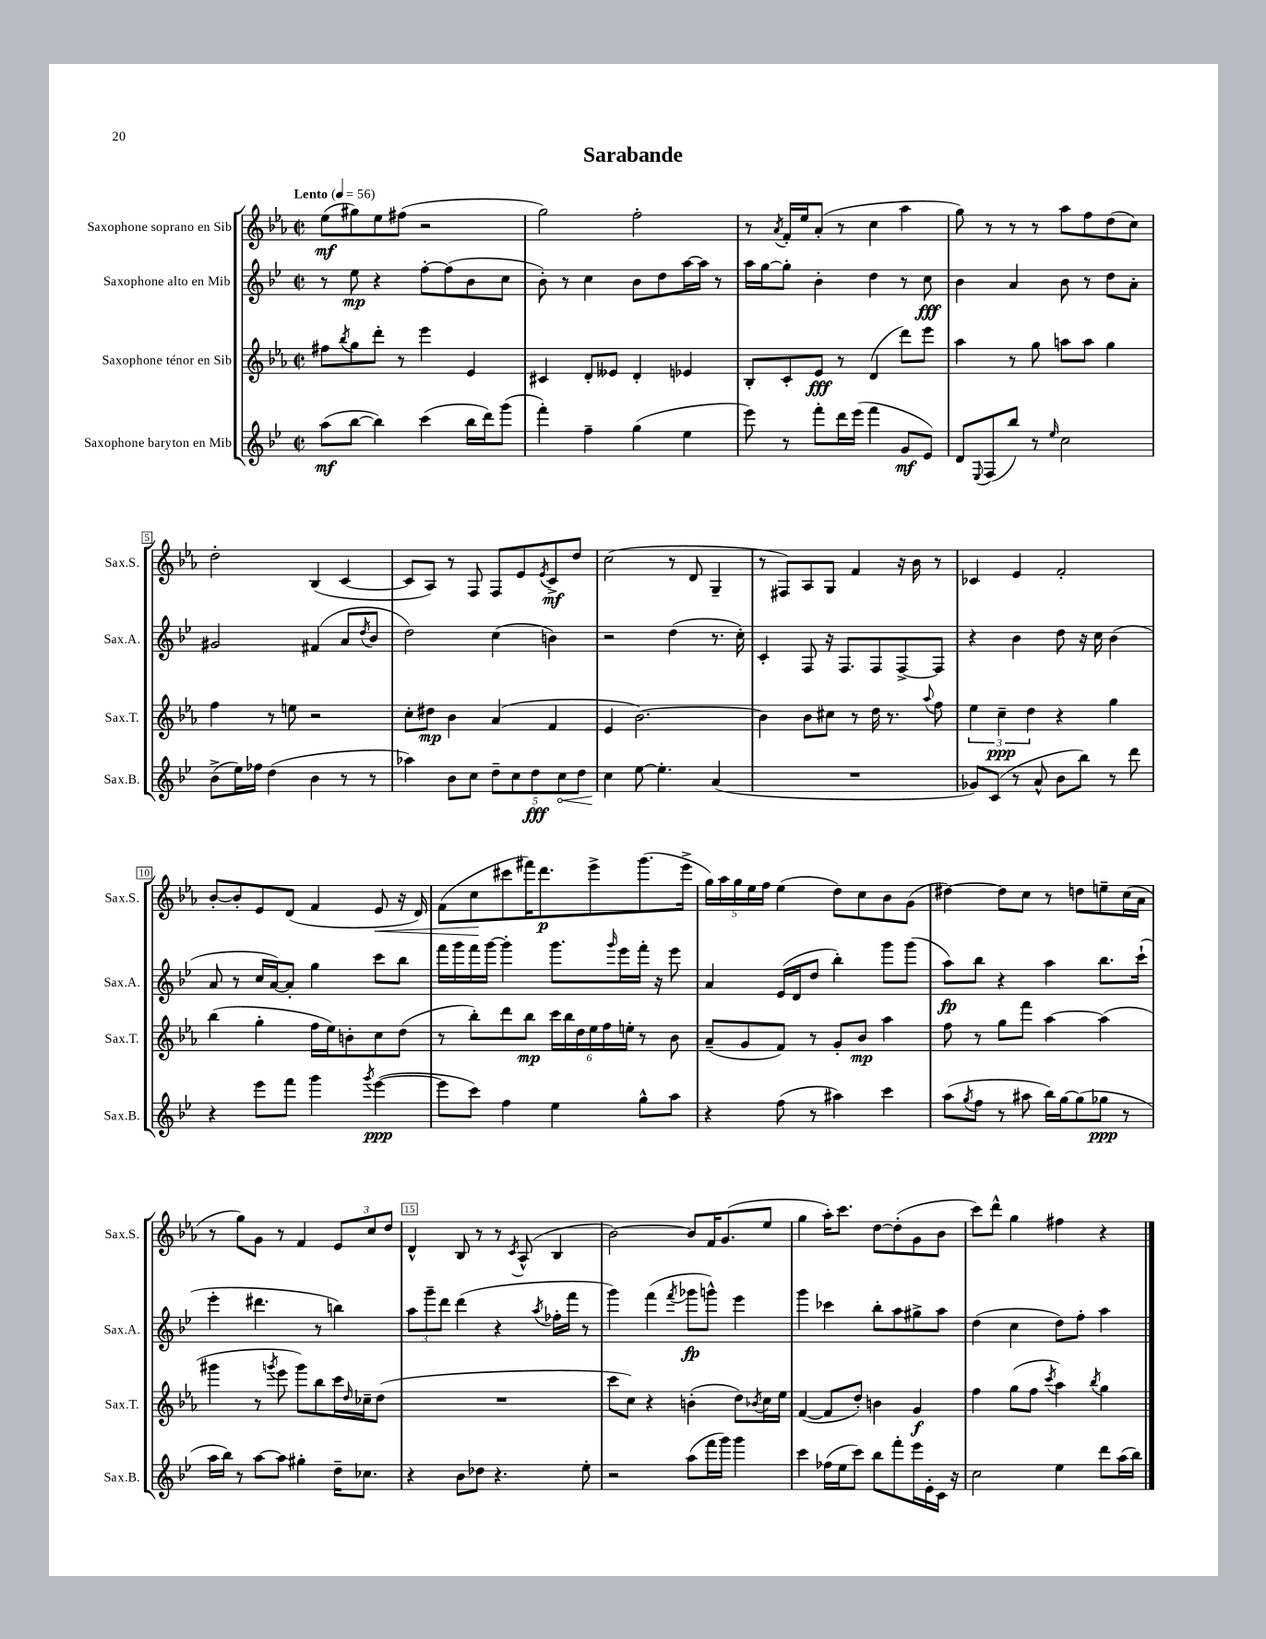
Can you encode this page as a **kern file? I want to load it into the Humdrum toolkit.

**kern	**dynam	**kern	**dynam	**kern	**dynam	**kern	**dynam
*part4	*part4	*part3	*part3	*part2	*part2	*part1	*part1
*staff4	*staff4	*staff3	*staff3	*staff2	*staff2	*staff1	*staff1
*I"Saxophone baryton en Mib	*	*I"Saxophone ténor en Sib	*	*I"Saxophone alto en Mib	*	*I"Saxophone soprano en Sib	*
*I'Sax.B.	*	*I'Sax.T.	*	*I'Sax.A.	*	*I'Sax.S.	*
*clefG2	*	*clefG2	*	*clefG2	*	*clefG2	*
*k[b-e-]	*	*k[b-e-a-]	*	*k[b-e-]	*	*k[b-e-a-]	*
*M2/2	*	*M2/2	*	*M2/2	*	*M2/2	*
*met(c|)	*	*met(c|)	*	*met(c|)	*	*met(c|)	*
*MM56	*	*MM56	*	*MM56	*	*MM56	*
=1	=1	=1	=1	=1	=1	=1	=1
!	!	!	!	!	!	!LO:TX:a:B:t=Lento	!
(8aa\L	mf	8ff#X\L	.	8r	.	(8ee-\L	mf
.	.	8qbb-/	.	.	.	.	.
[8bb-\J	.	8gg\	.	8ee-\	mp	8gg#X\)	.
4bb-\])	.	8ddd'\J	.	4r	.	8ee-\	.
.	.	8r	.	.	.	(8ff#X\J	.
(4ccc\	.	4eee-\	.	[8ff'\L	.	2r	.
.	.	.	.	(8ff\]	.	.	.
16bb-\LL	.	4e-/	.	8b-\	.	.	.
16ddd\J)	.	.	.	.	.	.	.
(8ggg\J	.	.	.	8cc\J	.	.	.
=2	=2	=2	=2	=2	=2	=2	=2
4fff'\)	.	4c#X/	.	8b-'\)	.	2gg\)	.
.	.	.	.	8r	.	.	.
4ff~\	.	8d'/L	.	4cc\	.	.	.
.	.	8e--X/J	.	.	.	.	.
(4gg\	.	4d'/	.	8b-\L	.	2ff'\	.
.	.	.	.	8dd\	.	.	.
4ee-\	.	4e-X/	.	[16aa\L	.	.	.
.	.	.	.	16aa\JJ]	.	.	.
.	.	.	.	8r	.	.	.
=3	=3	=3	=3	=3	=3	=3	=3
8eee-\)	.	8B-'/L	.	16aa\LL	.	8r	.
.	.	.	.	[16gg\J	.	.	.
.	.	.	.	.	.	8qa-/	.
8r	.	8c'/	.	8gg'\J]	.	16f'/LL	.
.	.	.	.	.	.	16ee-/J	.
8fff'\L	.	8e-/J	fff	4b-'\	.	(8a-'/J	.
16ddd\L	.	8r	.	.	.	8r	.
(16eee-\JJ	.	.	.	.	.	.	.
4fff\	.	(4d/	.	4dd\	.	4cc\	.
8g/L	mf	8ddd\L)	.	8r	.	4aa-\	.
8e-/J)	.	8eee-\J	.	8cc\	fff	.	.
=4	=4	=4	=4	=4	=4	=4	=4
8d/L	.	4aa-\	.	4b-\	.	8gg\)	.
8qqE-/	.	.	.	.	.	.	.
(8F/	.	.	.	.	.	8r	.
8bb-/J)	.	8r	.	4a/	.	8r	.
8r	.	8gg\	.	.	.	8r	.
16qqee-/	.	.	.	.	.	.	.
2cc\	.	8aan\L	.	8b-\	.	8aa-\L	.
.	.	8aa\J	.	8r	.	8ff\	.
.	.	4gg\	.	8dd\L	.	(8dd\	.
.	.	.	.	8a'\J	.	8cc\J)	.
!!LO:LB:g=z
=5	=5	=5	=5	=5	=5	=5	=5
(8b-^\L	.	4ff\	.	2g#X/	.	2dd'\	.
16ee-\L)	.	.	.	.	.	.	.
16ff-X\JJ	.	.	.	.	.	.	.
(4dd\	.	8r	.	.	.	.	.
.	.	8een\	.	.	.	.	.
4b-\	.	2r	.	(4f#X/	.	(4B-/	.
8r	.	.	.	8a/L	.	[4c/	.
.	.	.	.	8qdd/	.	.	.
8r	.	.	.	8b-/J	.	.	.
=6	=6	=6	=6	=6	=6	=6	=6
4aa-X\)	.	8cc'\L	.	2dd\)	.	8c/L]	.
.	.	8dd#X\J	mp	.	.	8A-/J)	.
8b-\L	.	4b-\	.	.	.	8r	.
8cc\J	.	.	.	.	.	8F/	.
10dd~\L	.	(4a-/	.	(4cc\	.	8F/L	.
10cc\	.	.	.	.	.	.	.
.	.	.	.	.	.	8e-/	.
10dd\	fff	.	.	.	.	.	.
.	.	.	.	.	.	8qe-/	.
.	.	4f/	.	4bn\)	.	8c^/	mf
!	!LO:HP:b	!	!	!	!	!	!
10cc\	<	.	.	.	.	.	.
.	.	.	.	.	.	8dd/J	.
10dd\J	.	.	.	.	.	.	.
=7	=7	=7	=7	=7	=7	=7	=7
4cc\	.	4e-/	.	2r	.	(2cc\	.
[8ee-\	[	[2.b-\)	.	.	.	.	.
4.ee-'\]	.	.	.	.	.	.	.
.	.	.	.	(4dd\	.	8r	.
.	.	.	.	.	.	8d/	.
(4a/	.	.	.	8.r	.	4G~/	.
.	.	.	.	16cc'\)	.	.	.
=8	=8	=8	=8	=8	=8	=8	=8
1r	.	4b-\]	.	4c'/	.	8r	.
.	.	.	.	.	.	8F#X/L)	.
.	.	8b-\L	.	8F/	.	8A-/	.
.	.	8cc#X\J	.	16r	.	8G/J	.
.	.	.	.	8.F/L	.	.	.
.	.	8r	.	.	.	4f/	.
.	.	16dd\	.	8F/	.	.	.
.	.	8.r	.	.	.	.	.
.	.	.	.	[8F^/	.	16r	.
.	.	.	.	.	.	16b-\	.
.	.	8qqaa-/	.	.	.	.	.
.	.	8ff\	.	8F/J]	.	8r	.
=9	=9	=9	=9	=9	=9	=9	=9
8g-X/L)	.	6ee-\	.	4r	.	4c-X/	.
(8c/J	.	.	.	.	.	.	.
.	.	6cc~\	ppp	.	.	.	.
8r	.	.	.	4b-\	.	4e-/	.
.	.	6dd\	.	.	.	.	.
8a^^/	.	.	.	.	.	.	.
8b-\L	.	4r	.	8dd\	.	2f'/	.
8bb-\J)	.	.	.	16r	.	.	.
.	.	.	.	16cc\	.	.	.
8r	.	4gg\	.	(4b-\	.	.	.
8ddd\	.	.	.	.	.	.	.
!!LO:LB:g=z
=10	=10	=10	=10	=10	=10	=10	=10
4r	.	(4bb-\	.	8a/	.	[8b-'/L	.
.	.	.	.	8r	.	8b-'/]	.
8eee-\L	.	4gg'\	.	16cc/LL	.	8e-/	.
.	.	.	.	[16a/J)	.	.	.
8fff\J	.	.	.	8a'/J]	.	(8d/J	.
4ggg\	.	16ff\LL	.	4gg\	.	4f/	.
.	.	16ee-\J)	.	.	.	.	.
.	.	8bn'\	.	.	.	.	.
8qggg/	.	.	.	.	.	.	.
!	!	!	!	!	!	!	!LO:HP:b
([4eee-\	ppp	8cc\	.	8ccc\L	.	8e-/	<
.	.	(8dd\J	.	8bb-\J	.	16r	.
.	.	.	.	.	.	16d/)	.
=11	=11	=11	=11	=11	=11	=11	=11
8eee-\L]	.	8r	.	16fff\LL	.	(8f\L	.
.	.	.	.	16ggg\	.	.	.
8ccc\J)	.	8bb-'\L)	.	16fff\	.	8cc\	.
.	.	.	.	[16ggg\JJ	.	.	.
4ff\	.	8ddd\	.	4ggg'\]	.	8ccc#X\	[
.	.	8bb-\J	mp	.	.	16fff#X\K)	.
.	.	.	.	.	.	8.ddd\	p
4ee-\	.	24ccc\LL	.	8.ggg\L	.	.	.
.	.	24bb-\	.	.	.	.	.
.	.	24dd\	.	.	.	.	.
.	.	24ee-\	.	.	.	8eee-^\	.
.	.	24ff\	.	.	.	.	.
.	.	.	.	16qqggg/	.	.	.
.	.	.	.	16eee-\L	.	.	.
.	.	24een'\JJ	.	.	.	.	.
8gg^^\L	.	8r	.	16fff'\JJ	.	(8.ggg\	.
.	.	.	.	16r	.	.	.
8aa\J	.	8b-\	.	8eee-\	.	.	.
.	.	.	.	.	.	16eee-^\Jk	.
=12	=12	=12	=12	=12	=12	=12	=12
4r	.	(8a-~/L	.	4a/	.	20gg\LL)	.
.	.	.	.	.	.	20aa-\	.
.	.	.	.	.	.	20gg\	.
.	.	8g/	.	.	.	.	.
.	.	.	.	.	.	20ee-\	.
.	.	.	.	.	.	20ff\JJ	.
(8ff\	.	8f/J)	.	(16e-/LL	.	(4ee-\	.
.	.	.	.	16d/J	.	.	.
8r	.	8r	.	8dd/J	.	.	.
4aa#X\)	.	8g'/L	.	4bb-'\)	.	8dd\L)	.
.	.	8b-/J	mp	.	.	8cc\	.
4ccc\	.	4aa-\	.	8ggg\L	.	8b-\	.
.	.	.	.	(8ggg\J	.	(8g\J	.
=13	=13	=13	=13	=13	=13	=13	=13
(8aa\L	.	8ff\	.	8aa\L)	fp	[4dd#X\)	.
8qgg/	.	.	.	.	.	.	.
8ff\J	.	8r	.	8bb-\J	.	.	.
8r	.	8gg\L	.	4r	.	8dd#\L]	.
8aa#X\	.	8fff\J	.	.	.	8cc\J	.
16bb-\LL)	.	[4aa-\	.	4aa\	.	8r	.
[16gg\J	.	.	.	.	.	.	.
(8gg\]	.	.	.	.	.	8ddn\L	.
8gg-X\J	ppp	(4aa-\]	.	8.bb-\L	.	8een~\	.
8r	.	.	.	.	.	(16cc\L	.
.	.	.	.	(16ccc`\Jk	.	16a-\JJ	.
!!LO:LB:g=z
=14	=14	=14	=14	=14	=14	=14	=14
16aa\LL	.	4ggg#X\	.	4eee-'\	.	8r	.
16bb-\JJ)	.	.	.	.	.	.	.
8r	.	.	.	.	.	8gg\L)	.
[8aa\L	.	8r	.	4.ddd#X\	.	8g\J	.
.	.	8qgggn/	.	.	.	.	.
8aa\J]	.	8eee-\	.	.	.	8r	.
4gg#X'\	.	8ggg\L)	.	.	.	4f/	.
.	.	8bb-\	.	8r	.	.	.
16dd~\KL	.	16ccc\L	.	4bbn\)	.	12e-/L	.
.	.	16qqdd/	.	.	.	.	.
8.cc-X\J	.	16cc-X~\J	.	.	.	.	.
.	.	.	.	.	.	12cc/	.
.	.	(8dd\J	.	.	.	.	.
.	.	.	.	.	.	12dd/J	.
=15	=15	=15	=15	=15	=15	=15	=15
4r	.	1r	.	12aa\L	.	4d^^/	.
.	.	.	.	12ggg~\	.	.	.
.	.	.	.	12ddd\J	.	.	.
8b-\L	.	.	.	(4ddd\	.	8B-/	.
8dd-X\J	.	.	.	.	.	8r	.
4.r	.	.	.	4r	.	8r	.
.	.	.	.	.	.	8qc/	.
.	.	.	.	.	.	(8A-^^/	.
.	.	.	.	8qaa/	.	.	.
.	.	.	.	16ff-X'\LL	.	4B-/	.
.	.	.	.	16fff\JJ	.	.	.
8ee-'\	.	.	.	8r	.	.	.
=16	=16	=16	=16	=16	=16	=16	=16
2r	.	8ccc\L	.	4ggg\)	.	[2b-\)	.
.	.	8cc\J)	.	.	.	.	.
.	.	4r	.	(4fff\	.	.	.
.	.	.	.	8qfff/	.	.	.
(8aa\L	.	(4bn'\	.	8ggg-X\L	fp	8b-/L]	.
16fff\L	.	.	.	8gggn^^\J)	.	16f/K	.
16ggg\JJ)	.	.	.	.	.	(8.g/	.
4ggg\	.	8dd\L)	.	4eee-\	.	.	.
.	.	8qb-X/	.	.	.	.	.
.	.	16cc\L	.	.	.	8ee-/J	.
.	.	16ee-\JJ	.	.	.	.	.
=17	=17	=17	=17	=17	=17	=17	=17
4ccc\	.	([4f/	.	4ggg\	.	4gg\	.
(16ff-X\LL	.	8f/L]	.	4ccc-X\	.	16aa-'\KL)	.
16ee-\J	.	.	.	.	.	8.ccc\J	.
8ccc\J)	.	8dd'/J)	.	.	.	.	.
8bb-\L	.	4bn\	.	8bb-'\L	.	[8dd\L	.
8fff'\	.	.	.	8aa\	.	(8dd'\]	.
16eee-\L	.	4g/	f	8gg#X^\	.	8g\	.
16e-'\	.	.	.	.	.	.	.
16c\JJ	.	.	.	8aa\J	.	8b-\J	.
16r	.	.	.	.	.	.	.
=18	=18	=18	=18	=18	=18	=18	=18
2cc\	.	4ff\	.	(4dd\	.	8ccc\L)	.
.	.	.	.	.	.	8ddd^^\J	.
.	.	(8gg\L	.	4cc\	.	4gg\	.
.	.	8ff\J	.	.	.	.	.
.	.	8qccc/	.	.	.	.	.
4ee-\	.	4aa-\)	.	8dd\L)	.	4ff#X\	.
.	.	.	.	8ff'\J	.	.	.
.	.	8qbb-/	.	.	.	.	.
8ddd\L	.	4gg\	.	4aa\	.	4r	.
(16aa\L	.	.	.	.	.	.	.
16bb-\JJ)	.	.	.	.	.	.	.
==	==	==	==	==	==	==	==
*-	*-	*-	*-	*-	*-	*-	*-
